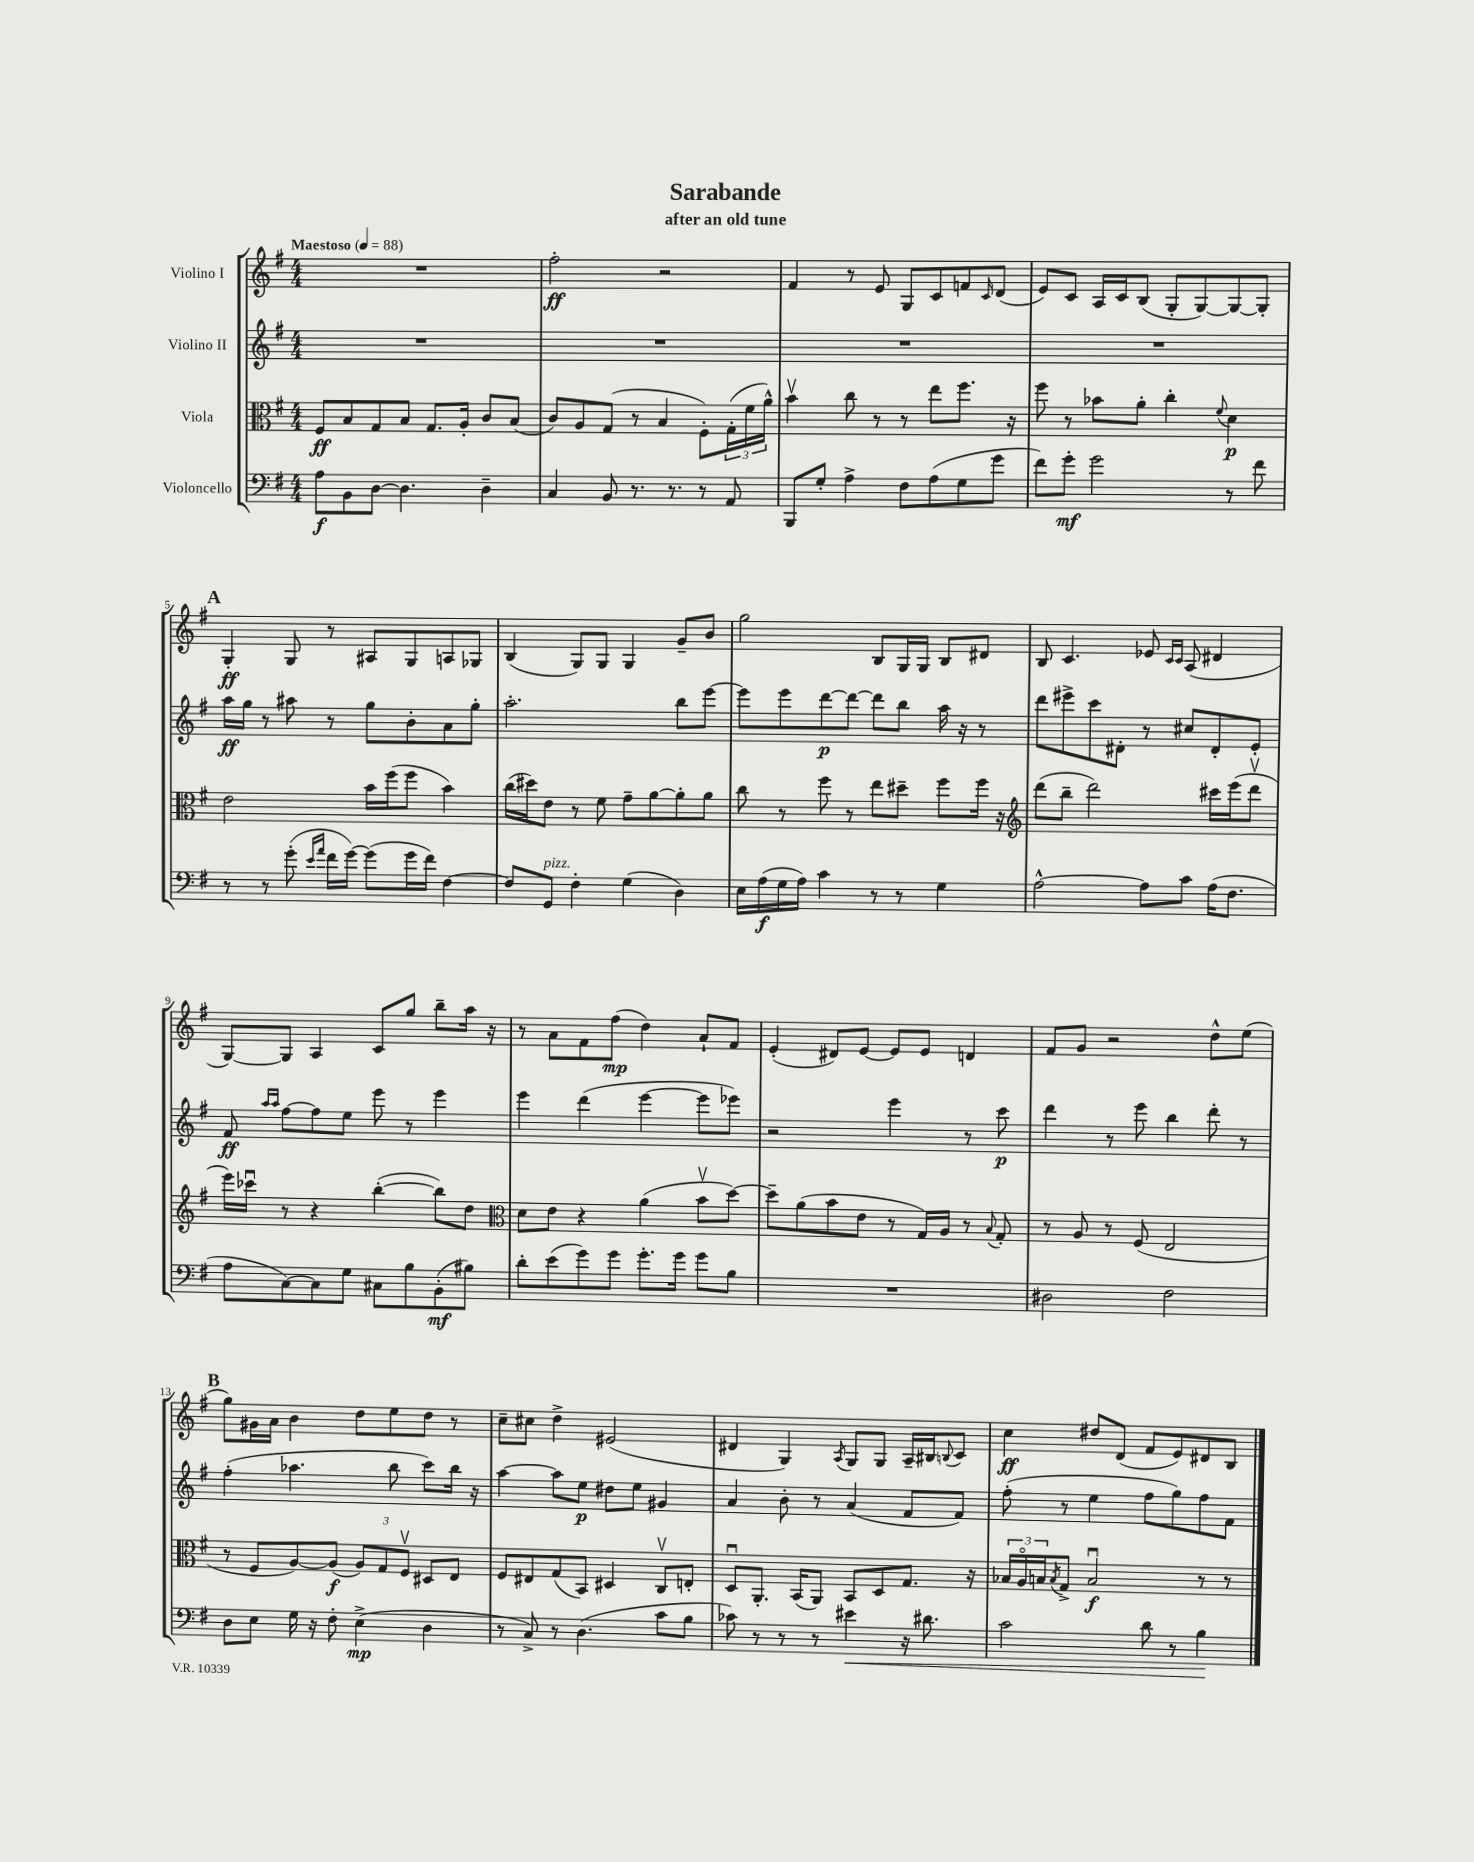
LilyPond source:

\header { title = "Sarabande" subtitle = "after an old tune" }
<<
\new StaffGroup <<
\new Staff = "s0" \with { instrumentName = "Violino I" } {
    \clef treble \key g \major \numericTimeSignature \time 4/4 \tempo "Maestoso" 4 = 88
    R1 |
    fis''2-.\ff r2 |
    fis'4 r8 e'8 g8 c'8 f'8 \grace { c'16 } d'8( |
    e'8) c'8 a16 c'16 b8( g8-. g8~) g8~ g8-. |
    \mark \markup { \bold "A" } g4-.\ff g8 r8 ais8 g8 a8 ges8 |
    b4( g8) g8 g4 g'8-- b'8 |
    g''2 b8 g16 g16 b8 dis'8 |
    b8 c'4. ees'8 \grace { c'16 c'16 } a8( dis'4 |
    g8~) g8 a4 c'8 g''8 b''8-- a''16 r16 |
    r8 a'8 fis'8 fis''8\mp( d''4) a'8-! fis'8 |
    e'4-.( dis'8) e'8~ e'8 e'8 d'4 |
    fis'8 g'8 r2 d''8-^ e''8( |
    \mark \markup { \bold "B" } g''8) gis'16 a'16 b'4 d''8 e''8 d''8 r8 |
    c''8-- cis''8 d''4-> eis'2( |
    dis'4 g4) \acciaccatura { a8 } g8 g8 a16-- bis16 \appoggiatura { b8 } c'8 |
    c''4\ff dis''8 d'8( fis'8 e'8) dis'8 b8 \bar "|." |
}
\new Staff = "s1" \with { instrumentName = "Violino II" } {
    \clef treble \key g \major \numericTimeSignature \time 4/4
    R1 |
    R1 |
    R1 |
    R1 |
    \mark \markup { \bold "A" } a''16\ff g''16 r8 ais''8 r8 g''8 b'8-. a'8 g''8-. |
    a''2.-. b''8 e'''8~ |
    e'''8 e'''8 d'''8~\p d'''8~ d'''8 b''8 a''16 r16 r8 |
    d'''8 eis'''8-> c'''8 dis'8-. r8 cis''8 dis'8-. e'8-. |
    fis'8\ff \grace { a''16 a''16 } fis''8~ fis''8 e''8 e'''8 r8 e'''4 |
    e'''4 d'''4( e'''4~ e'''8 ees'''8) |
    r2 e'''4 r8 c'''8\p |
    d'''4 r8 e'''8 b''4 d'''8-. r8 |
    \mark \markup { \bold "B" } fis''4-.( aes''4. b''8 c'''8) b''16 r16 |
    a''4~ a''8 e''8\p dis''8 e''8 gis'4 |
    a'4 b'8-. r8 a'4( fis'8 fis'8) |
    fis''8-.( r8 e''4 fis''8 g''8) fis''8 fis'8 \bar "|." |
}
\new Staff = "s2" \with { instrumentName = "Viola" } {
    \clef alto \key g \major \numericTimeSignature \time 4/4
    fis8\ff b8 g8 b8 g8. a16-. c'8 b8( |
    c'8) a8 g8( r8 b4 fis8-.) \tuplet 3/2 { g16-.( fis'16 a'16-^) } |
    b'4\upbow c''8 r8 r8 e''8 fis''8. r16 |
    fis''8 r8 bes'8 a'8-. c''4-. \appoggiatura { fis'8 } d'4\p |
    \mark \markup { \bold "A" } e'2 b'16 fis''16( fis''8 b'4) |
    c''16( dis''16) e'8 r8 fis'8 g'8-- a'8~ a'8-. a'8 |
    c''8 r8 fis''8 r8 e''8 dis''8-- fis''8 fis''16 r16 |
    \clef treble d'''8( b''8-- d'''2) cis'''16 e'''16( d'''8\upbow |
    e'''16) ces'''16\downbow r8 r4 b''4~-.( b''8) d''8 |
    \clef alto d'8 e'8 r4 a'4( b'8\upbow d''8~) |
    d''8-- a'8( b'8 e'8 r8 g16) a16 r8 \appoggiatura { b8 } g8-. |
    r8 a8 r8 fis8( e2 |
    \mark \markup { \bold "B" } r8 fis8 a8~) a8\f( \tuplet 3/2 { a8) g8 fis8\upbow } dis8 e8 |
    fis8 eis8 g8( b,8) dis4 c8\upbow e8-. |
    d8\downbow a,8.-. b,16( a,8) b,8 d8 g8. r16 |
    \tuplet 3/2 { bes16 a16\flageolet b16 } \acciaccatura { b8 } g8-> b2\downbow\f r8 r8 \bar "|." |
}
\new Staff = "s3" \with { instrumentName = "Violoncello" } {
    \clef bass \key g \major \numericTimeSignature \time 4/4
    a8\f b,8 d8~ d4. d4-- |
    c4 b,8 r8. r8. r8 a,8 |
    b,,8 g8-. a4-> fis8 a8( g8 g'8 |
    fis'8) g'8-.\mf g'2 r8 fis'8 |
    \mark \markup { \bold "A" } r8 r8 g'8-.( \grace { e'16 a'16 } fis'16 g'16~) g'8( g'16 fis'16) fis4~ |
    fis8 g,8^\markup { \italic "pizz." } fis4-. g4( d4) |
    e16 a16\f( g16 a16) c'4 r8 r8 g4 |
    a2~-^ a8 c'8 a16( fis8. |
    a8 c8~) c8 g8 cis8 b8 b,8-.\mf( bis8) |
    d'8-. e'8( g'8) g'8 g'8.-. g'16 g'8 b8 |
    R1 |
    dis2 fis2 |
    \mark \markup { \bold "B" } d8 e8 g16 r16 fis8-. e4->\mp( d4 |
    r8 c8->) r8 d4.( c'8 b8 |
    ces'8) r8 r8 r8 eis'4\< r16 dis'8. |
    c'2 d'8 r8 b4\! \bar "|." |
}
>>
>>
